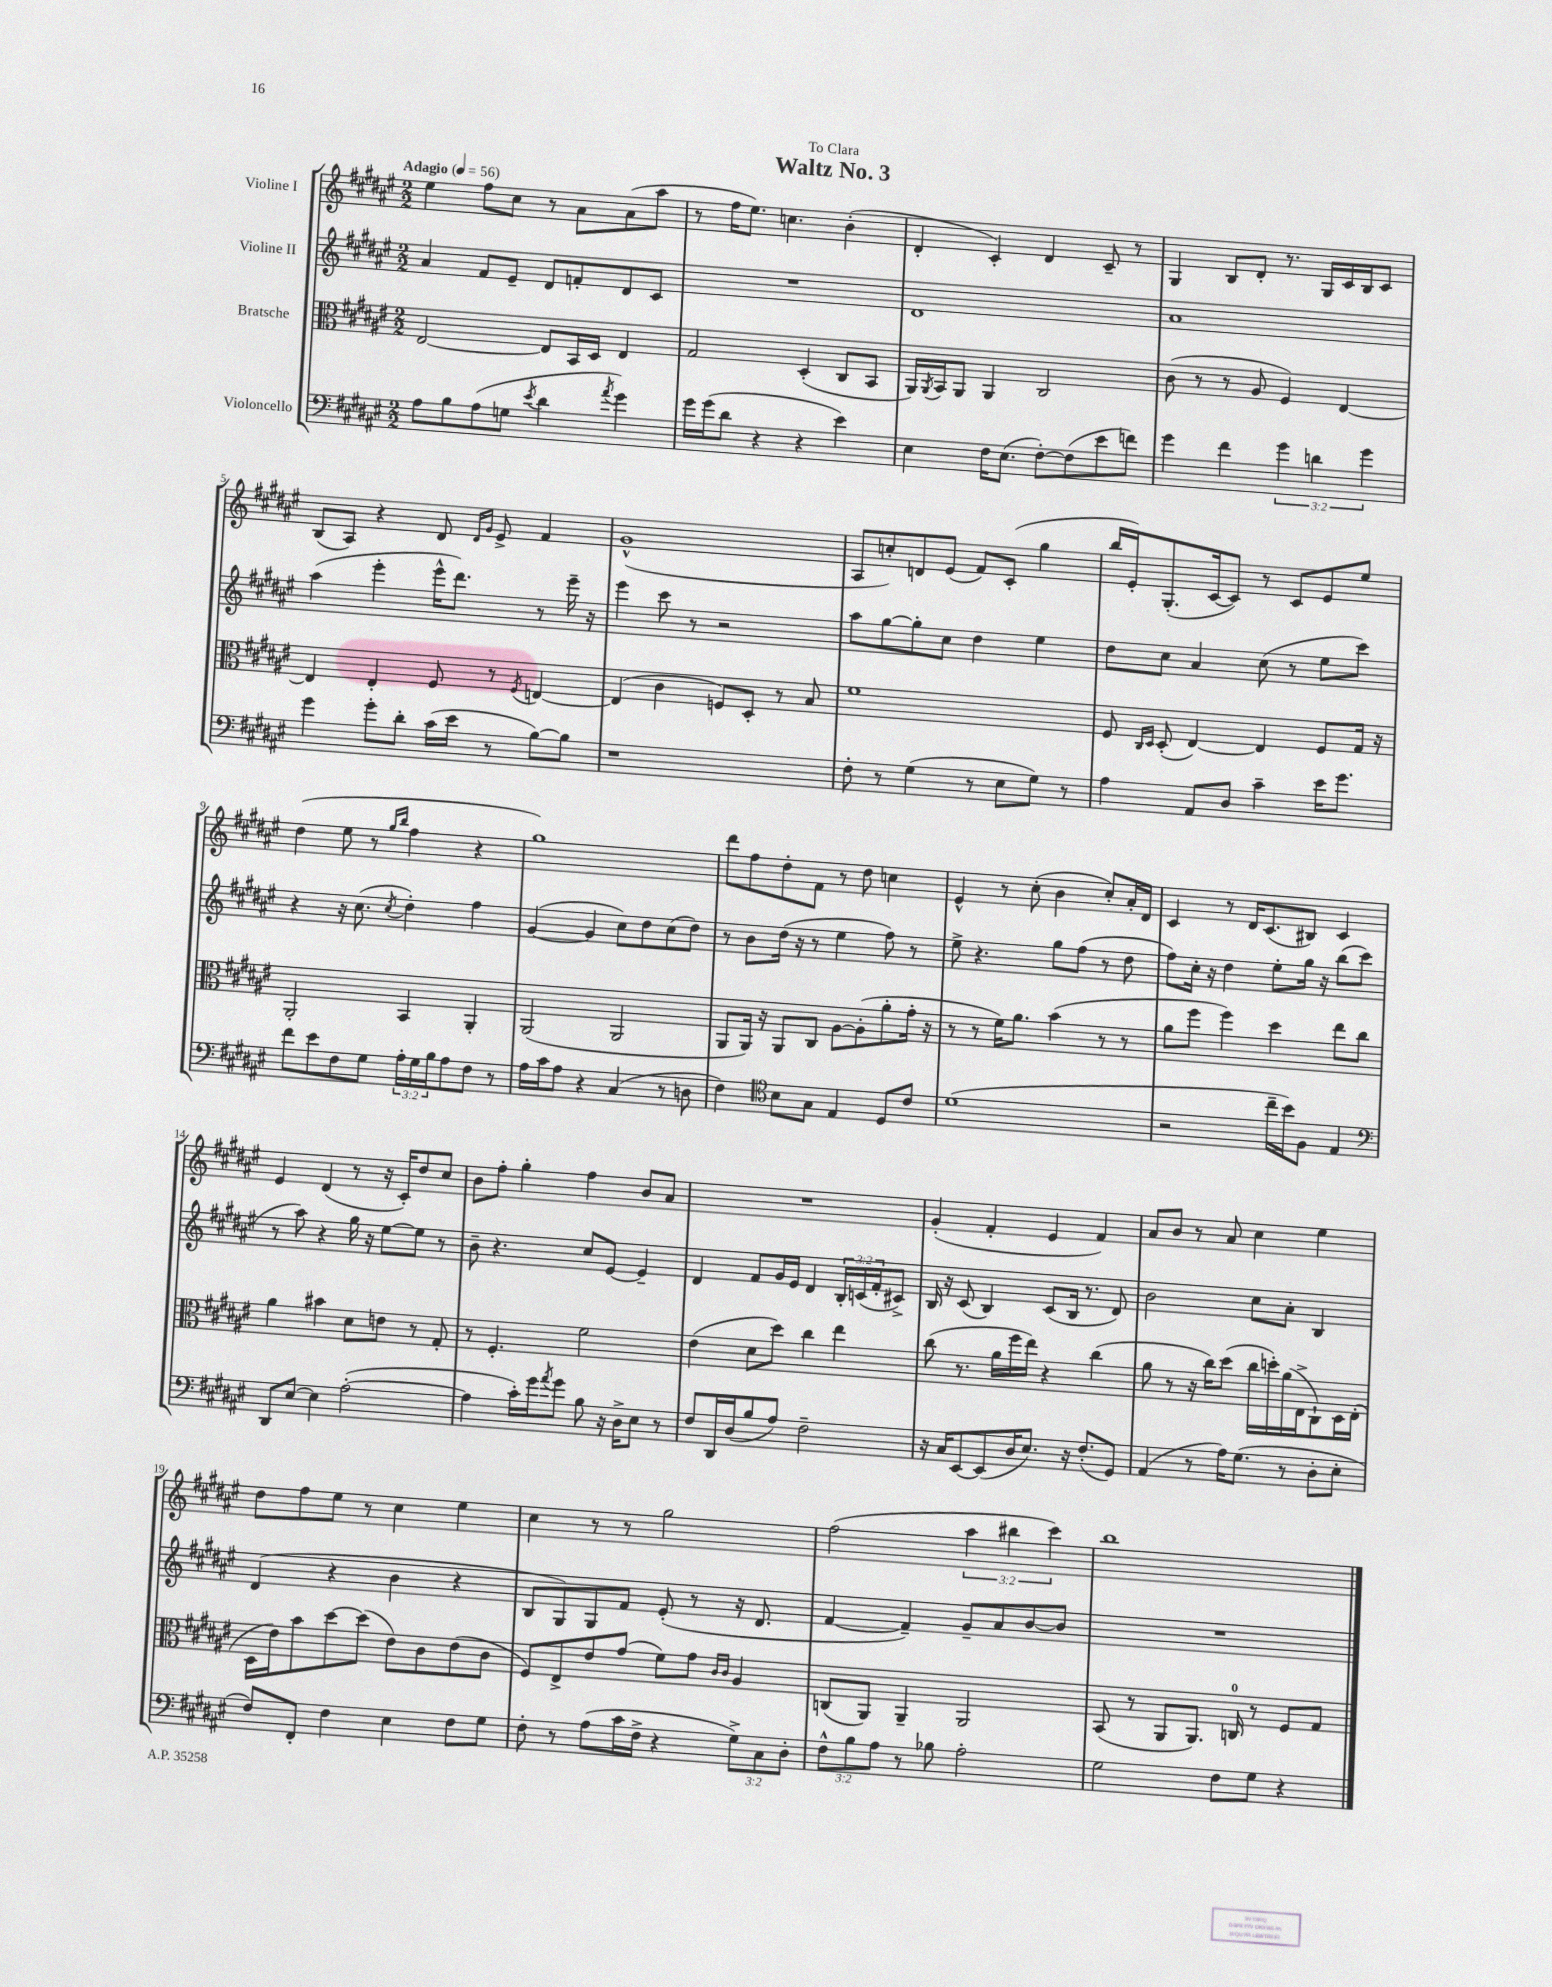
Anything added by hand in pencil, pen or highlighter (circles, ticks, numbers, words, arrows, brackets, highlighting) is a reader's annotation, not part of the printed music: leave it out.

**kern	**kern	**kern	**kern
*staff4	*staff3	*staff2	*staff1
*clefF4	*clefC3	*clefG2	*clefG2
*k[f#c#g#d#a#e#]	*k[f#c#g#d#a#e#]	*k[f#c#g#d#a#e#]	*k[f#c#g#d#a#e#]
*M2/2	*M2/2	*M2/2	*M2/2
*MM56	*MM56	*MM56	*MM56
8A#	[2E#	4a#	4ee#
8B	.	.	.
(8A#	.	8f#	8ff#
8G	.	8e#~	8cc#
8qe#	.	.	.
4d#	8E#]	8d#	8r
.	16BB	8f'	8a#
.	16D#	.	.
8qa#	.	.	.
4g#)	4E#	8d#	(8a#
.	.	8c#	8aa#
=	=	=	=
16g#	2G#	1r	8r
(16g#	.	.	.
8d#	.	.	16ff#
.	.	.	8.ee#)
4r	.	.	.
.	.	.	4.cc
4r	(4D#'	.	.
4e#)	8C#	.	(4b'
.	8BB	.	.
=	=	=	=
4E#	16AA#)	1d#	4d#'
.	8qAA#	.	.
.	16BB	.	.
.	8AA#	.	.
16F#	4AA#	.	4c#')
(8.E#	.	.	.
[8F#')	2C#	.	4d#
(8F#]	.	.	.
8e#	.	.	8c#~
8f)	.	.	8r
=	=	=	=
4g#	(8c#	1a#	4G#
.	8r	.	.
4f#	8r	.	8B
.	8A#	.	8d#'
6g#	4F#)	.	8.r
6d	.	.	.
.	.	.	16G#
.	[4E#	.	16c#
.	.	.	16B
6g#	.	.	.
.	.	.	8c#
=	=	=	=
4g#	4E#]	(4aa#	(8B
.	.	.	8A#)
8g#'	4E#'	4eee#'	4r
8d#'	.	.	.
(16c#	8F#	16eee#^^	8d#
16e#	.	8.ddd#)	.
.	.	.	16qqd#
.	.	.	16qqg#
8r	8r	.	8e#^
.	8qF#	.	.
[8B)	[4E	8r	4f#
8B]	.	16eee#~	.
.	.	16r	.
=	=	=	=
1r	(4E]	4eee#	(1g#^^
.	4c#	8ccc#	.
.	.	8r	.
.	8F)	2r	.
.	8D#'	.	.
.	8r	.	.
.	8B	.	.
=	=	=	=
8F#'	1f#	8aa#	8A#
8r	.	[8gg#	8cc')
(4G#	.	8gg#']	8d
.	.	8cc#	(8e#
8r	.	4dd#	8f#)
8E#	.	.	(8c#'
8G#)	.	4ee#	4gg#
8r	.	.	.
=	=	=	=
4A#	8F#	8dd#	16bb
.	.	.	16e#')
.	16qqC#	.	.
.	16qqD#	.	.
.	(8D#'	8cc#	(8.G#'
8AA#	[4E#)	4a#	.
.	.	.	[16c#
8D#	.	.	8c#])
4c#~	4E#]	(8cc#	8r
.	.	8r	8c#
16e#	8F#	8ee#	8e#
8.g#	.	.	.
.	16G#	8ccc#)	8ee#
.	16r	.	.
=	=	=	=
8f#	2AA#'	4r	(4dd#
8e#	.	.	.
8F#	.	16r	8ee#
.	.	(8.cc#	.
8G#	.	.	8r
.	.	.	16qqgg#
.	.	8qcc#	16qqbb
24A#'	4BB	4dd#')	4ff#
24G#	.	.	.
24B	.	.	.
8A#	.	.	.
8F#	4AA#'	4ff#	4r
8r	.	.	.
=	=	=	=
16A#	(2AA#	([4g#	1gg#)
16c#	.	.	.
8A#	.	.	.
4r	.	4g#]	.
(4C#	2AA#	8cc#)	.
.	.	8dd#	.
8r	.	(8cc#	.
8D	.	8dd#)	.
=	=	=	=
4F#)	8AA#	8r	8ddd#
.	16AA#)	8b	8ff#
.	16r	.	.
*clefC4	*	*	*
8B	8AA#	(16dd#	8dd#'
.	.	16r	.
8G#	8C#	8r	8f#
4E#	[8A#	4ee#	8r
.	(8A#']	.	8dd#
8D#	8a#'	8ff#)	4cc
8c#	16g#'	8r	.
.	16r	.	.
=	=	=	=
(1d#	8r	8ee#^	4e#^^
.	8r	4.r	.
.	16f#)	.	8r
.	8.a#	.	.
.	.	.	(8cc#'
.	(4b	8gg#	4b
.	.	(8ff#	.
.	8r	8r	8cc#')
.	8r	8dd#	16a#'
.	.	.	16d#
=	=	=	=
2r	8a#	8ff#)	4c#
.	8ff#	16cc#'	.
.	.	16r	.
.	4ff#)	4dd#	8r
.	.	.	16d#
.	.	.	(8.c#
16cc#~	4dd#	8ee#'	.
16b)	.	.	.
8F#	.	16gg#	8B#)
.	.	16r	.
4E#	8ee#	(8bb	4c#
.	8cc#	8ccc#	.
=	=	=	=
*clefF4	*	*	*
8DD#	4a#	8r	4e#
[8E#	.	8aa#)	.
4E#]	4b#	4r	(4d#
([2A#'	8d#	16gg#	8r
.	.	16r	.
.	8e	[8ee#	16r
.	.	.	16c#')
.	8r	8ee#]	8dd#
.	8G#'	8r	8cc#
=	=	=	=
4A#]	8r	8b~	8b
.	4.F#'	4.r	8ff#'
16c#')	.	.	4gg#'
16g#	.	.	.
8qa#	.	.	.
8g#	.	.	.
8B	2f#	8cc#	4ff#
16r	.	[8e#	.
16D#^	.	.	.
8E#	.	4e#~]	8b
8r	.	.	8a#
=	=	=	=
8F#	(4e#	4d#	1r
16DD#	.	.	.
(16D#	.	.	.
8B	8d#	8f#	.
8A#)	8dd#)	16g#	.
.	.	16e#	.
2F#~	4cc#	4d#	.
.	4ee#	24B'	.
.	.	(24c	.
.	.	24f#'	.
.	.	8c#^)	.
=	=	=	=
16r	(8cc#	16B	(4g#'
16C#	.	16r	.
[8EE#	8.r	(8c#	.
(8EE#]	.	4B)	4f#'
.	16a#	.	.
16D#	16ff#	.	.
8.E#)	16ee#)	.	.
.	4r	(8c#	4e#
16r	.	16B	.
(8.F#'	.	8.r	.
.	(4cc#	.	4f#)
8GG#)	.	8d#)	.
=	=	=	=
(4AA#	8a#	2b	8a#
.	8r	.	8b
8r	16r	.	8r
.	16cc#)	.	.
16A#)	(8dd#	.	8a#
(8.G#	.	.	.
.	16cc#	8cc#	4cc#
.	16dd')	.	.
8r	(16a#	8a#'	.
.	16E#^	.	.
8D#'	8C#`)	4B	4ee#
8E#'	16D#	.	.
.	(16E#'	.	.
=	=	=	=
8F#)	16D#	(4d#	8dd#
.	16e#)	.	.
8FF#'	8b	.	8ff#
4F#	[8dd#	4r	8ee#
.	(8dd#]	.	8r
4E#	8e#)	4b	4cc#
.	8c#	.	.
8F#	(8e#	4r	4ee#
8G#	8c#	.	.
=	=	=	=
8F#'	8F#)	8B	4cc#
8r	8E#^	8G#)	.
(8A#	8e#	8G#	8r
16c#	(8g#	8f#	8r
16F#^	.	.	.
4r	8f#)	(8e#'	2gg#
.	8g#	8r	.
.	16qqc#	.	.
.	16qqc#	.	.
12G#^)	4A#	16r	.
.	.	8.d#	.
12C#	.	.	.
12D#'	.	.	.
=	=	=	=
12F#^^	(8C	[4f#	(2ff#
12B	.	.	.
.	8AA#)	.	.
12A#	.	.	.
8r	4AA#~	4f#~])	.
8B-	.	.	.
2A#'	2AA#	8g#~	6aa#
.	.	8a#	.
.	.	.	6bb#
.	.	[8b	.
.	.	.	6ccc#)
.	.	8b]	.
=	=	=	=
2G#	(8BB	1r	1bb
.	8r	.	.
.	8AA#	.	.
.	8.AA#)	.	.
8F#	.	.	.
.	16C	.	.
8G#	8r	.	.
4r	8F#	.	.
.	8G#	.	.
==	==	==	==
*-	*-	*-	*-
